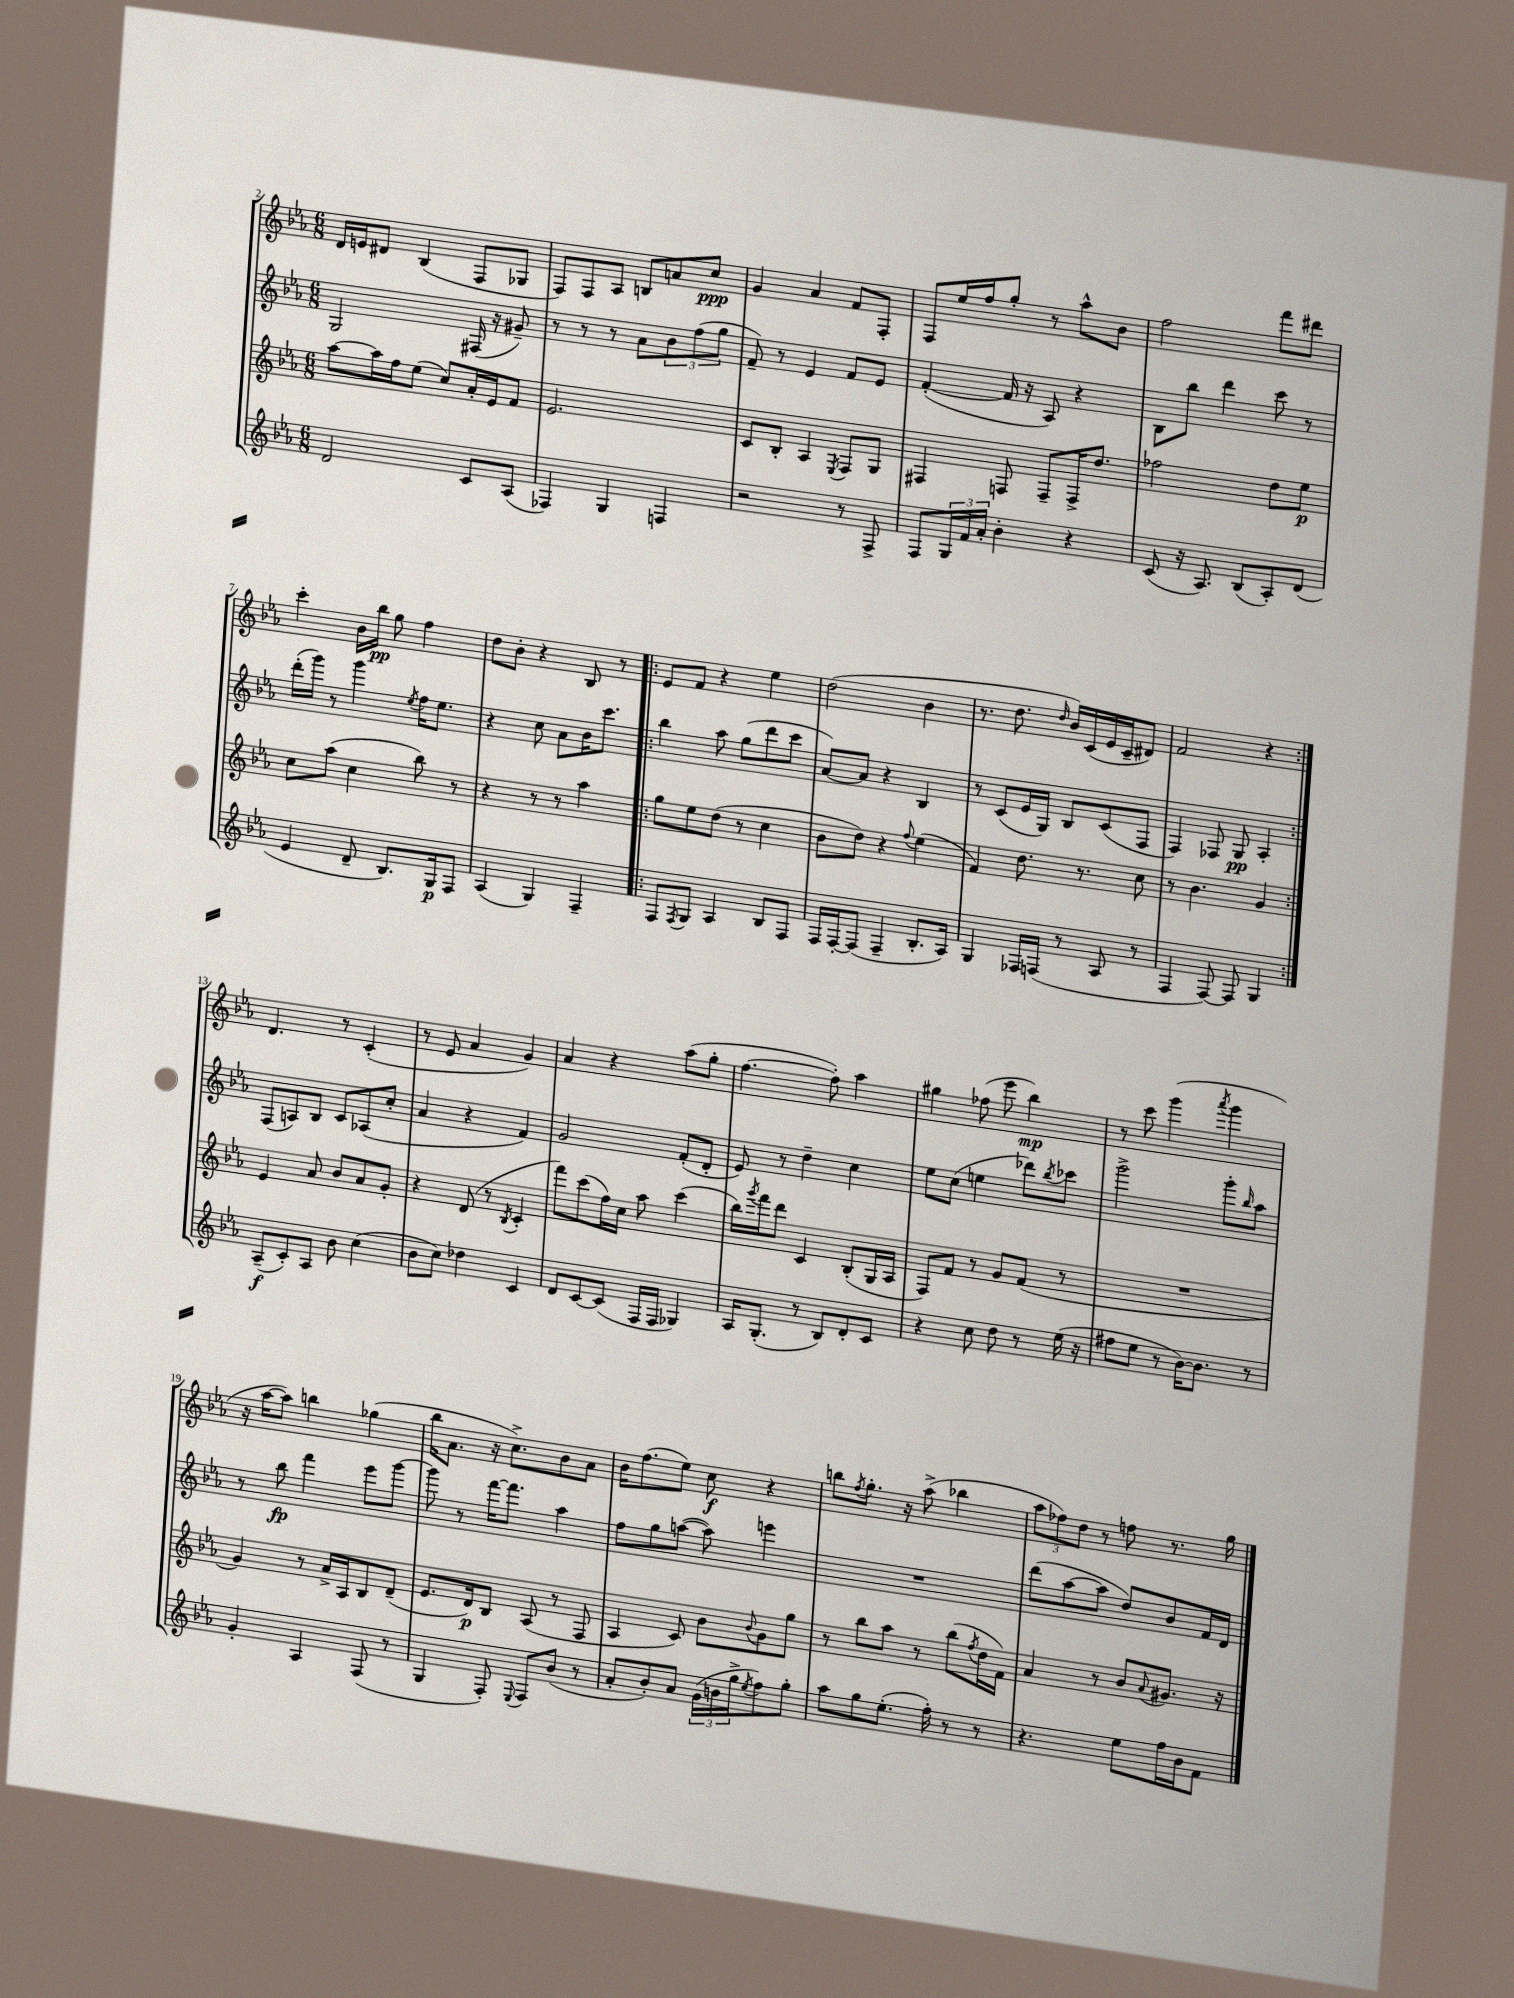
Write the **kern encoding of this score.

**kern	**kern	**kern	**kern
*staff4	*staff3	*staff2	*staff1
*clefG2	*clefG2	*clefG2	*clefG2
*k[b-e-a-]	*k[b-e-a-]	*k[b-e-a-]	*k[b-e-a-]
*M6/8	*M6/8	*M6/8	*M6/8
2d	[8aa-	2G	16d
.	.	.	16e
.	16aa-]	.	8d#
.	16ff	.	.
.	(8ee-	.	(4B-
.	8cc)	.	.
8c	16a-'	(16F#	8F
.	16e-	16r	.
(8A-	8f	8g#~)	8G-
=	=	=	=
4F-)	2.e-	8r	8F)
.	.	8r	8F
4G	.	8r	8A-
.	.	8a-	8B
4F	.	12b-	8a
.	.	(12ff	.
.	.	.	8cc
.	.	12gg	.
=	=	=	=
2r	8c	8f~)	4g
.	8B-'	8r	.
.	4A-	4e-	4a-
.	8qE-	.	.
8r	8F	8f	8f
8F^	8G	8e-	8F'
=	=	=	=
8F	4F#	([4f'	8F
24G	.	.	16ee-
24f	.	.	.
.	.	.	16ff
24a-'	.	.	.
4b-'	8F	16f]	8gg'
.	.	16r	.
.	8F~	8A-)	8r
4r	16F^	4r	8aa-^^
.	8.dd	.	.
.	.	.	8b-
=	=	=	=
(8c	2ff-	8B-	2ff
16r	.	8bb-	.
8.A-)	.	.	.
.	.	4ddd	.
(8B-	.	.	.
8A-')	8dd	8ccc	8fff
(8d	8ee-	8r	8ddd#
=	=	=	=
4e-	8cc	(16ddd'	4ccc'
.	.	16ggg)	.
.	(8aa-	8r	.
8d~	4cc	4ggg	16b-
.	.	.	16bb-
8.B-)	.	.	8gg
.	.	8qee-	.
.	8bb-)	16ff	4ff
16G	.	8.ee-	.
8F	8r	.	.
=	=	=	=
(4A-	4r	4r	8dd
.	.	.	8b-'
4G)	8r	8cc	4r
.	8r	8a-	.
4F~	4aa-	16b-	8B-
.	.	8.ccc	.
.	.	.	8r
=!|:	=!|:	=!|:	=!|:
8F	8gg	4bb-	8e-
8qF	.	.	.
8G	8ee-	.	8f
4A-	(8dd	8aa-	4r
.	8r	(8gg	.
8B-	4cc	8ddd	4ee-
8F	.	8ccc	.
=	=	=	=
16F	8b-	[8a-)	(2dd
[16F'	.	.	.
(8F]	8dd)	8a-]	.
4F~	4r	4r	.
.	8qqff	.	.
8.B-'	(4ee-	4B-	4b-
16A-)	.	.	.
=	=	=	=
4G	4f)	8r	8.r
.	.	(8c	.
.	.	.	8.dd
16F-	8.dd	16e-	.
(16F	.	16G)	.
.	.	.	16qqdd
8r	.	8B-	16b-)
.	8.r	.	(16c
8A-	.	(8c	16e-
.	.	.	16c~
8r	8cc	8F	8d#)
=	=	=	=
4F	8r	4F)	2f
.	4.b-	.	.
[8F)	.	8F-	.
8F]	.	8G	.
4G	4g	4A-'	4r
=:|!	=:|!	=:|!	=:|!
(8A-~	4e-	(8F	4.d
8c')	.	8A)	.
8A-	8a-	8B-	.
8b-	8b-	8c	8r
(4cc	8a-	(8A-	(4c'
.	8g'	8cc'	.
=	=	=	=
8b-	4r	4a-	8r
8cc)	.	.	8e-
4dd-	(8d	4r	4a-
.	8r	.	.
.	8qB-	.	.
4c	4c'	4f)	4g)
=	=	=	=
8d	8fff)	2g	4a-
[8c	(8ccc	.	.
(8c]	16ff)	.	4r
.	16cc	.	.
16F	8aa-	.	.
16F	.	.	.
4G-)	(4ccc	(8f'	(8aa-
.	.	8d'	8gg'
=	=	=	=
16A-	16bb-)	8e-)	[4.ff
.	8qggg	.	.
(8.G'	16fff	.	.
.	8ddd	8r	.
8r	4c	4dd~	.
8B-)	.	.	8ff'])
8d'	(8B-'	4cc	4aa-
8c	16G	.	.
.	16A-	.	.
=	=	=	=
4r	8F)	8ee-	4gg#
.	8f	(8cc	.
8cc	8r	4ee	(8ff-
8dd	8g	.	8eee-
8r	(8f	8ddd-)	4bb-)
.	.	8qbb-	.
(16ee-	8r	8ccc-	.
16r	.	.	.
=	=	=	=
8ff#	2.r	2ggg^	8r
8ee-	.	.	8ccc
8r	.	.	(4ggg
[16b-)	.	.	.
8.b-]	.	.	.
.	.	.	8qaaa-
.	.	8ggg'	4ggg
.	.	16qqbb-	.
8r	.	8aa-	.
=	=	=	=
4g'	4g)	8r	16r
.	.	.	[16aa-
.	.	8bb-	8aa-])
4A-	8r	4fff	4bb
.	16a-^	.	.
.	16A-	.	.
(8F	8B-	8eee-	(4gg-
8r	(8d~	[8ggg	.
=	=	=	=
4G	8.e-	8ggg]	16bb-
.	.	.	8.a-
.	.	8r	.
.	16d)	.	.
8F')	8B-	[16fff	16r
.	.	8.fff]	8.cc^)
8qqE-	.	.	.
8F	(8A-	.	.
(8b-	8r	4aa-	8b-
8r	8F	.	8a-
=	=	=	=
8a-'	4A-	8ff	16b-
.	.	.	(8.ff
8b-')	.	8gg	.
8a-	8c)	([8aa	8ee-)
(24g	8b-	8aa])	8cc
24b	.	.	.
24gg^	.	.	.
8qee-	8qqb-	.	.
8ff)	8g	4eee	4r
8gg'	8gg	.	.
=	=	=	=
8aa-	8r	2.r	8bb
.	.	.	8qff
8gg	8bb-	.	8.gg'
(8.ee-'	8aa-	.	.
.	.	.	16r
.	8r	.	(8aa-^
16ff')	.	.	.
8r	(8bb-	.	4bb-
.	8qff	.	.
8r	16dd	.	.
.	16f)	.	.
=	=	=	=
4.r	4a-	(8ddd	12aa-
.	.	.	12ff-)
.	.	[8aa-	.
.	.	.	12dd
.	8r	8aa-]	8r
8ee-	8b-	8dd)	8ff
.	8qqa-	.	.
16ff	8.g#	8b-	8.r
16b-	.	.	.
8f	.	16f	.
.	16r	16d	16gg
==	==	==	==
*-	*-	*-	*-
